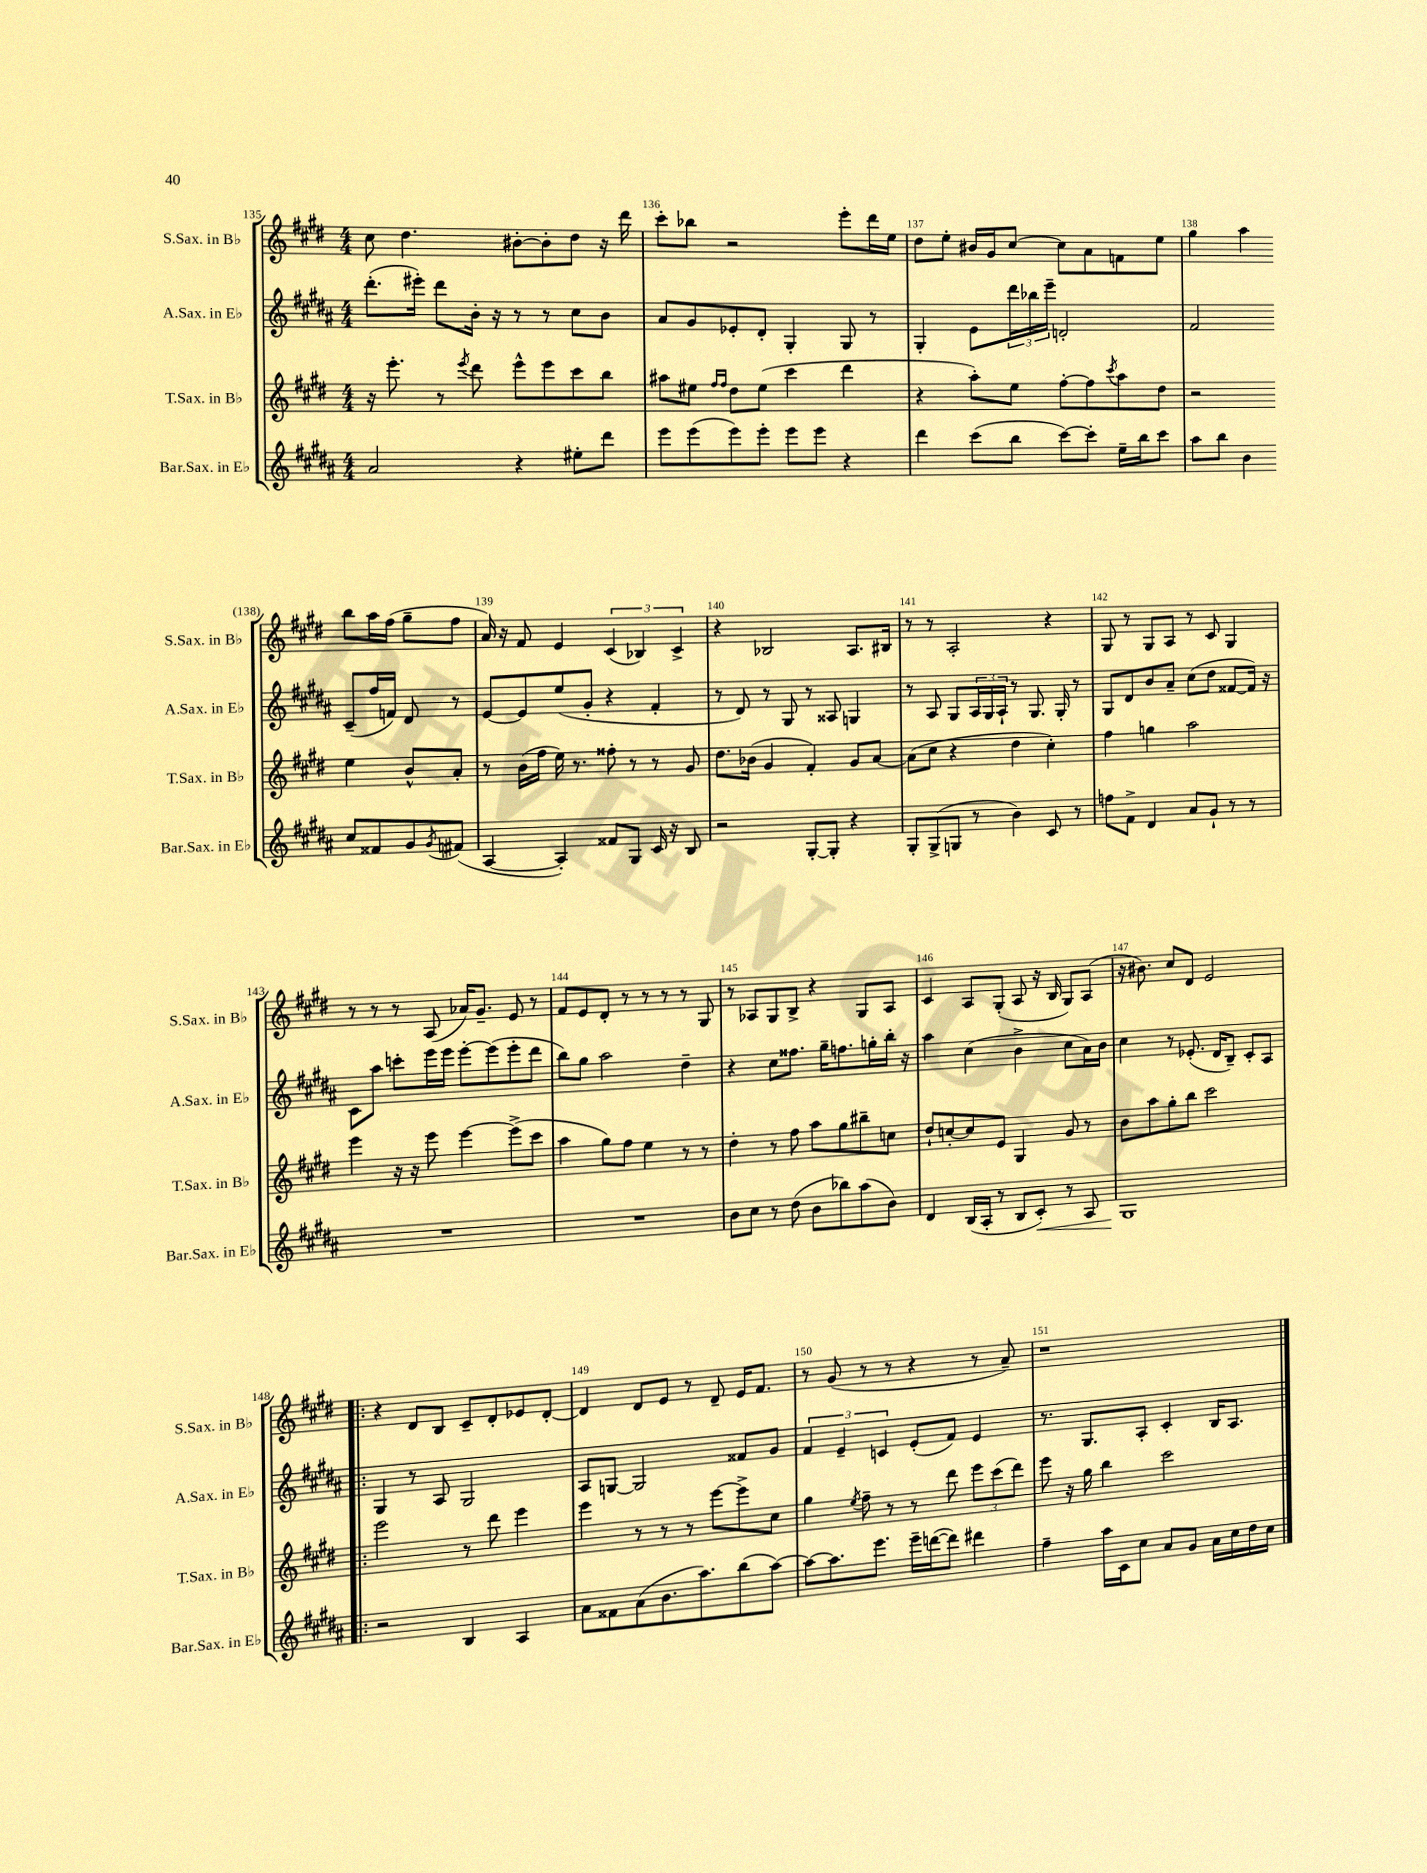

**kern	**dynam	**kern	**kern	**kern
*part4	*part4	*part3	*part2	*part1
*staff4	*staff4	*staff3	*staff2	*staff1
*I"Bar.Sax. in E♭	*	*I"T.Sax. in B♭	*I"A.Sax. in E♭	*I"S.Sax. in B♭
*I'Bar.Sax. in E♭	*	*I'T.Sax. in B♭	*I'A.Sax. in E♭	*I'S.Sax. in B♭
*clefG2	*	*clefG2	*clefG2	*clefG2
*k[f#c#g#d#a#]	*	*k[f#c#g#d#]	*k[f#c#g#d#a#]	*k[f#c#g#d#]
*M4/4	*	*M4/4	*M4/4	*M4/4
=135	=135	=135	=135	=135
2a#/	.	16r	(8.ddd#'\L	8cc#\
.	.	8.eee'\	.	.
.	.	.	.	4.dd#\
.	.	.	16eee#X'\Jk)	.
.	.	8r	8ddd#\L	.
.	.	8qeee/	.	.
.	.	8ddd#\	16b'\Jk	.
.	.	.	16r	.
4r	.	8eee^^\L	8r	[8b#X'\L
.	.	8eee\	8r	8b#'\]
8ee#X'\L	.	8ccc#\	8cc#\L	8dd#\J
8ddd#\J	.	8bb\J	8b\J	16r
.	.	.	.	16ddd#\
=136	=136	=136	=136	=136
8eee\L	.	8aa#X\L	8a#/L	8ccc#'\L
(8eee\	.	8ee#X\J	8g#/	8bb-X\J
.	.	16qqff#/LL	.	.
.	.	16qqff#/JJ	.	.
8eee\)	.	8dd#\L	8e-X'/	2r
8eee'\J	.	(8ee#\J	8d#'/J	.
8eee\L	.	4ccc#\	4G#'/	.
8eee\J	.	.	.	.
4r	.	4ddd#\	8G#/	8eee'\L
.	.	.	8r	16ddd#\L
.	.	.	.	16ee\JJ
=137	=137	=137	=137	=137
4ddd#\	.	4r	4G#'/	8dd#\L
.	.	.	.	8ee'\J
(8ccc#\L	.	8aa'\L)	8e\L	16b#X/LL
.	.	.	.	16g#/J
8bb\J	.	8ee\J	24ddd#\L	[8cc#/J
.	.	.	24bb-X\	.
.	.	.	24eee~\JJ	.
[8ccc#\L)	.	[8ff#'\L	2dn'/	8cc#\L]
8ccc#'\J]	.	8ff#\]	.	8a\
.	.	8qccc#/	.	.
16ee~\LL	.	8aa\	.	8fn\
16bb\J	.	.	.	.
8ccc#\J	.	8dd#\J	.	8ee\J
=138	=138	=138	=138	=138
8aa#\L	.	2r	2f#/	4gg#\
8bb\J	.	.	.	.
4b\	.	.	.	4aa\
8cc#/L	.	4ee\	(8c#~/L	8bb\L
8f##X/	.	.	16ff#/L	16aa\L
.	.	.	16fn/JJ)	(16ff#\JJ
8g#/	.	8b^^/L	8d#/	8gg#~\L
8qg#/	.	.	.	.
(8f#X/J	.	8a'/J	8r	8ff#\J
!!LO:LB:g=z
=139	=139	=139	=139	=139
[4A#/	.	8r	[8e/L	16a/)
.	.	.	.	16r
.	.	(16b\LL	8e/]	8f#/
.	.	16ff#\JJ	.	.
4A#'/])	.	16ee\)	(8ee/	4e/
.	.	8.r	.	.
.	.	.	8g#'/J	.
8f##X/L	.	8ff##X'\	4r	(6c#/
8G#/J	.	8r	.	.
.	.	.	.	6B-X/)
16c#/	.	8r	4f#'/	.
16r	.	.	.	.
.	.	.	.	6c#^/
8B/	.	8g#/	.	.
=140	=140	=140	=140	=140
2r	.	8.dd#\L	8r	4r
.	.	.	8d#/)	.
.	.	(16b-X\Jk	.	.
.	.	4g#/	8r	2B-X/
.	.	.	8G#/	.
[8G#'/L	.	4f#'/)	8r	.
8G#'/J]	.	.	8A##X/	.
4r	.	8g#/L	4Gn/	8.A/L
.	.	[8a/J	.	.
.	.	.	.	16B#X/Jk
=141	=141	=141	=141	=141
8G#'/L	.	(8a\L]	8r	8r
(8G#^/	.	8cc#\J	8A#/	8r
8Gn/J	.	4r	8G#/L	2A'/
8r	.	.	24A#/L	.
.	.	.	24G#/	.
.	.	.	24A#`/JJ	.
4b\)	.	4dd#\	8r	.
.	.	.	8.G#/	.
8c#/	.	4cc#'\)	.	4r
.	.	.	16G#'/	.
8r	.	.	8r	.
=142	=142	=142	=142	=142
8ffn\L	.	4ff#\	8G#/L	8G#/
8f#^\J	.	.	8d#/	8r
4d#/	.	4ggn\	8b/	8G#/L
.	.	.	8a#~/J	8A/J
8a#/L	.	2aa\	(8cc#\L	8r
8g#`/J	.	.	8dd#\J	8c#/
8r	.	.	[8f##X/L	4G#/
8r	.	.	16f##/Jk])	.
.	.	.	16r	.
!!LO:LB:g=z
=143	=143	=143	=143	=143
1r	.	4eee\	8c#\L	8r
.	.	.	8aa#\J	8r
.	.	16r	8cccn'\L	8r
.	.	16r	.	.
.	.	8eee\	16eee\L	(8A/
.	.	.	16eee\JJ	.
.	.	[4eee\	[8eee'\L	16a-X/KL)
.	.	.	.	8.g#~/J
.	.	.	(8eee\]	.
.	.	(8eee^\L]	8eee'\	8e/
.	.	8ccc#\J	8ddd#\J	8r
=144	=144	=144	=144	=144
1r	.	4aa\	8bb\L)	8f#/L
.	.	.	8gg#\J	8e/
.	.	8gg#\L)	2aa#\	8d#'/J
.	.	8ff#\J	.	8r
.	.	4ee\	.	8r
.	.	.	.	8r
.	.	8r	4dd#~\	8r
.	.	8r	.	8G#/
=145	=145	=145	=145	=145
8b\L	.	4dd#'\	4r	8r
8cc#\J	.	.	.	8A-X/L
8r	.	8r	8cc#\L	8G#/
(8dd#\	.	8ff#\	8.ff##X\J	8B^/J
8b\L	.	8aa\L	.	4r
.	.	.	16gg#~\KL	.
8bb-X\)	.	8gg#\	8.ffn\	.
(8aa#\	.	8bb#X~\	.	8G#/L
.	.	.	16ggn'\L	.
8b\J)	.	8ccn\J	16bb'\JJ	8A-/J
.	.	.	16r	.
=146	=146	=146	=146	=146
4d#/	.	8dd#`/L	4aa#\	4c#/
.	.	[8ccn'/	.	.
(16B/LL	.	8cc/]	(4cc#\	8A/L
16A#'/JJ	.	.	.	.
8r	.	8e/J	.	(8G#'/J
8B/L	.	4G#/	4b^\	8A/
!	!LO:HP:b	!	!	!
8c#'/J)	<	.	.	16r
.	.	.	.	16B/
8r	.	8g#/	8cc#\L	8G#/L)
8A#/	.	8r	16a#\L)	(8A/J
.	.	.	16b\JJ	.
=147	=147	=147	=147	=147
1G#	.	8b\L	4cc#\	16r
.	.	.	.	8.b#X\)
.	.	8aa\	.	.
.	.	8gg#'\	8r	8cc#/L
.	.	8bb\J	(8.e-X'/	8d#/J
.	.	2ccc#\	.	2e/
.	.	.	16d#/KL	.
.	.	.	8B~/J)	.
.	.	.	8c#'/L	.
.	.	.	8A#/J	.
.	[	.	.	.
!!LO:LB:g=z
=148!|:	=148!|:	=148!|:	=148!|:	=148!|:
2r	.	2eee\	4G#/	4r
.	.	.	8r	8d#/L
.	.	.	8A#/	8B/J
4B/	.	8r	2G#/	8c#~/L
.	.	8ddd#\	.	8d#'/
4A#/	.	4eee\	.	8e-X/
.	.	.	.	[8d#'/J
=149	=149	=149	=149	=149
8a#\L	.	4eee\	8A#/L	4d#/]
8f##X\	.	.	[8Gn/J	.
(8a#\	.	8r	2G/]	8d#/L
8.b\	.	8r	.	8e/J
.	.	8r	.	8r
8.aa#\)	.	.	.	.
.	.	[8eee\L	.	8d#~/
(8bb\	.	8eee^\]	8f##X/L	16e/KL
.	.	.	.	8.f#/J
[8aa#\J)	.	8cc#\J	8g#/J	.
=150	=150	=150	=150	=150
8aa#\L_	.	4gg#\	6f#/	8r
8.aa#\]	.	.	.	(8g#/
.	.	.	6e~/	.
.	.	8qee/	.	.
.	.	8ff#~\	.	8r
8.eee\J	.	.	.	.
.	.	.	6cn/	.
.	.	8r	.	8r
16eee~\LL	.	8r	(8e'/L	4r
([16dddn\J	.	.	.	.
8ddd\J])	.	8ddd#\	8f#/J)	.
4ddd#X\	.	12eee\L	4e/	8r
.	.	(12ccc#\	.	.
.	.	.	.	8a~/)
.	.	12ddd#\J)	.	.
=151	=151	=151	=151	=151
4ff#~\	.	8eee\	8.r	1r
.	.	16r	.	.
.	.	16gg#\	8.G#/L	.
16aa#\LL	.	4bb\	.	.
16c#\J	.	.	.	.
8cc#\J	.	.	8A#'/J	.
8a#/L	.	2ccc#\	4c#'/	.
8g#/J	.	.	.	.
16a#\LL	.	.	16B/KL	.
16cc#\	.	.	8.A#/J	.
16dd#\	.	.	.	.
16cc#\JJ	.	.	.	.
==	==	==	==	==
*-	*-	*-	*-	*-
